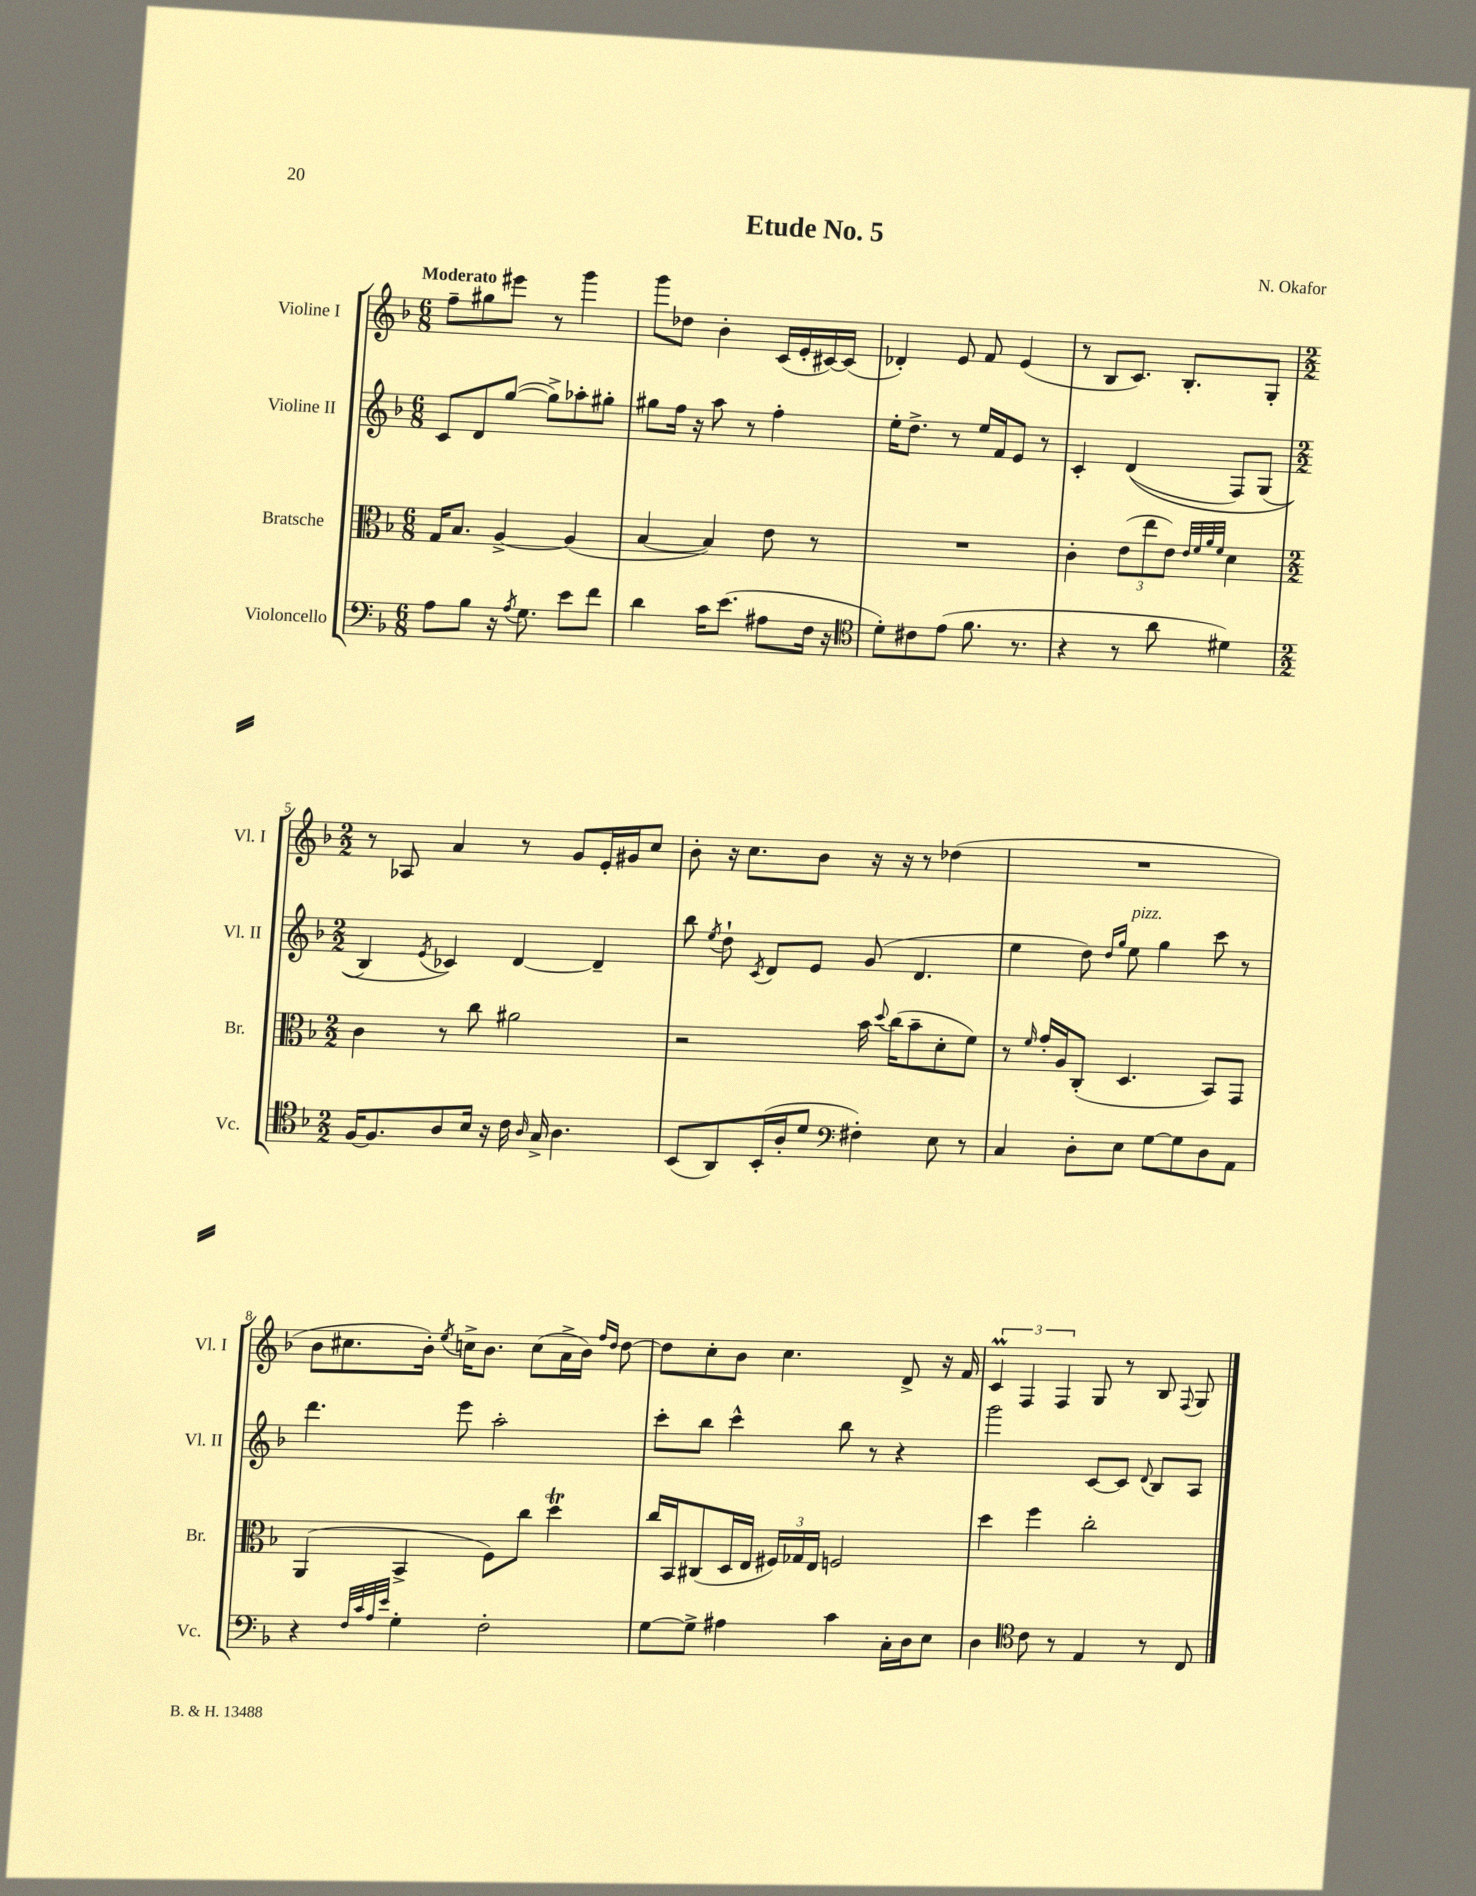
\header { title = "Etude No. 5" composer = "N. Okafor" }
<<
\new StaffGroup <<
\new Staff = "s0" \with { instrumentName = "Violine I" shortInstrumentName = "Vl. I" } {
    \clef treble \key f \major \numericTimeSignature \time 6/8 \tempo "Moderato"
    \autoBeamOff f''8[-- gis''8 eis'''8] r8 g'''4 |
    g'''8[ des''8] bes'4-. c'16[( e'16-. cis'16~) cis'16]( |
    des'4-.) e'8 f'8 e'4( |
    r8 bes8[ c'8.]) bes8.[-. g8]-. |
    \numericTimeSignature \time 2/2 r8 aes8 a'4 r8 g'8[ e'16-. gis'16 c''8] |
    bes'8-. r16 c''8.[ bes'8] r16 r16 r8 des''4( |
    R1 |
    bes'8[ cis''8. bes'16]-.) \acciaccatura { e''8 } c''16[-> bes'8.] c''8[( a'16-> bes'16]) \grace { f''16[ d''16] } d''8~ |
    d''8[ c''8-. bes'8] c''4. d'8-> r16 f'16 |
    \tuplet 3/2 { c'4\prall f4 f4 } g8 r8 bes8 \appoggiatura { f8 } g8 \bar "|." |
}
\new Staff = "s1" \with { instrumentName = "Violine II" shortInstrumentName = "Vl. II" } {
    \clef treble \key f \major \numericTimeSignature \time 6/8
    \autoBeamOff c'8[ d'8 g''8]~( g''8[->) aes''8-. gis''8]-. |
    gis''8[ f''16] r16 a''8 r8 f''4-. |
    e''16[-. d''8.]-> r8 e''16[ f'16 e'8] r8 |
    c'4-. d'4(\( f8[) g8]( |
    \numericTimeSignature \time 2/2 bes4\) \acciaccatura { e'8 } ces'4) d'4~ d'4-- |
    bes''8 \acciaccatura { e''8 } d''8-! \acciaccatura { c'8 } d'8[ e'8] g'8( d'4. |
    e''4 d''8) \grace { d''16[ g''16] } e''8^\markup { \italic "pizz." } g''4 c'''8 r8 |
    d'''4. e'''8 a''2-. |
    c'''8[-. bes''8] c'''4-^ bes''8 r8 r4 |
    g'''2 c'8[~ c'8] \appoggiatura { d'8 } bes8[ a8] \bar "|." |
}
\new Staff = "s2" \with { instrumentName = "Bratsche" shortInstrumentName = "Br." } {
    \clef alto \key f \major \numericTimeSignature \time 6/8
    \autoBeamOff g16[ bes8.] a4~-> a4( |
    bes4~ bes4) e'8 r8 |
    R2. |
    c'4-. \tuplet 3/2 { e'8[( e''8 e'8]) } \grace { e'32[ f'32 a'32 f'32] } d'4 |
    \numericTimeSignature \time 2/2 c'4 r8 c''8 ais'2 |
    r2 bes'16 \appoggiatura { d''8 } c''16[( bes'8-- d'8-. f'8]) |
    r8 \grace { f'16 } g'16[-. a16 c8]-.( d4. bes,8[) g,8] |
    a,4( bes,4-> f8[) c''8] d''4\trill |
    c''16[ bes,16 cis8( d16 e16] \tuplet 3/2 { fis16[) ges16 e16] } f2 |
    d''4 f''4 c''2-. \bar "|." |
}
\new Staff = "s3" \with { instrumentName = "Violoncello" shortInstrumentName = "Vc." } {
    \clef bass \key f \major \numericTimeSignature \time 6/8
    \autoBeamOff a8[ bes8] r16 \acciaccatura { a8 } g8. e'8[ f'8] |
    d'4 c'16[ e'8.]( ais8[ f16] r16 |
    \clef tenor d'8[-.) cis'8 e'8]( f'8. r8. |
    r4 r8 a'8 dis'4) |
    \numericTimeSignature \time 2/2 f16[~ f8. a8 bes16] r16 c'16 \grace { a16 } g16-> a4. |
    bes,8[( a,8) bes,16-.( a16-. d'8] \clef bass fis4-.) e8 r8 |
    c4 d8[-. e8] g8[~ g8 d8 a,8] |
    r4 \grace { f32[ c'32 a32 e'32] } g4-. f2-. |
    g8[~ g8]-> ais4 c'4 c16[-. d16 e8] |
    d4 \clef tenor c'8 r8 e4 r8 c8 \bar "|." |
}
>>
>>
